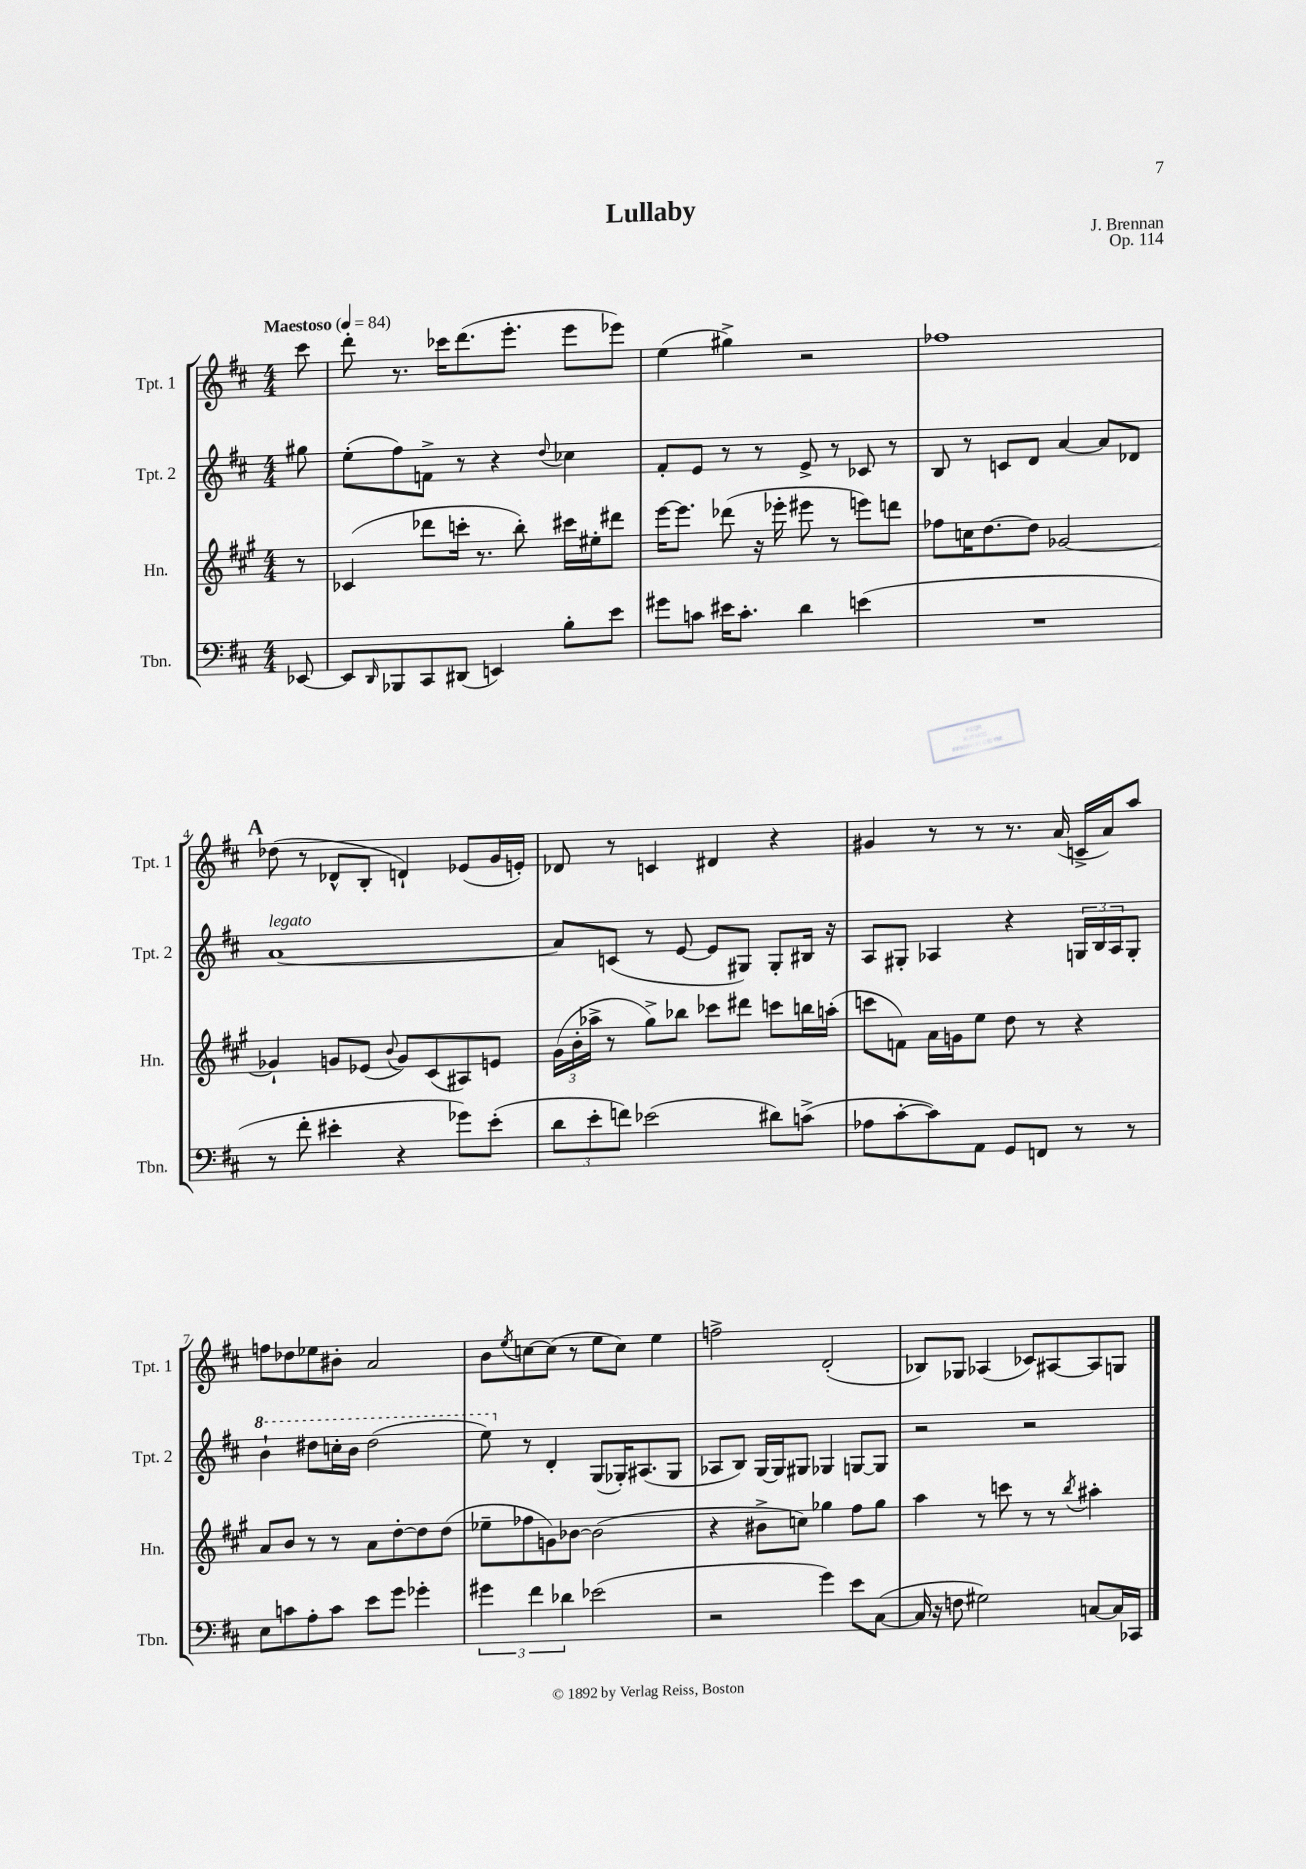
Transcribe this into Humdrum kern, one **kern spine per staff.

**kern	**kern	**kern	**kern
*staff4	*staff3	*staff2	*staff1
*clefF4	*clefG2	*clefG2	*clefG2
*k[f#c#]	*k[f#c#g#]	*k[f#c#]	*k[f#c#]
*M4/4	*M4/4	*M4/4	*M4/4
*MM84	*MM84	*MM84	*MM84
[8EE-	8r	8gg#	8ccc#
=	=	=	=
8EE-]	(4c-	(8ee'	8ddd'
16qqDD	.	.	.
8BBB-	.	8ff#)	8.r
8CC#	8ddd-	8f^	.
.	.	.	16ccc-
(8DD#	16ccc'	8r	(8.ddd
.	8.r	.	.
4EE)	.	4r	.
.	.	.	8.eee'
.	8bb')	.	.
.	.	8qqdd	.
8B'	16ccc#	4cc-	8eee
.	16ee#'	.	.
8e	8ddd#	.	8eee-)
=	=	=	=
8g#	[16eee	8f#'	(4ee
.	8.eee]	.	.
8c	.	8e	.
16e#	(8ddd-	8r	4gg#^)
8.c'	.	.	.
.	16r	8r	.
.	16eee-'	.	.
4d	8eee#	8e^	2r
.	8r	8r	.
(4e	8eee)	8c-	.
.	8ddd	8r	.
=	=	=	=
1r	8ff-	8B	1ff-
.	16cc	8r	.
.	[8.dd	.	.
.	.	8c	.
.	8dd]	8d	.
.	[2g-	[4a	.
.	.	8a]	.
.	.	8d-	.
=	=	=	=
8r	4g-`]	[1a	(8dd-
8f#'	.	.	8r
4e#'	8g	.	8d-^^
.	(8e-	.	8B'
.	8qqb	.	.
4r	8g)	.	4d`)
.	(8c#	.	.
8g-)	8A#)	.	(8e-
(8e#'	8e	.	16g
.	.	.	16e')
=	=	=	=
12d	(24g#	8a]	8d-
.	24b'	.	.
12e'	24aa-^	.	.
.	8r	(8c	8r
12f)	.	.	.
(2e-	8gg#^)	8r	4c
.	8bb-	[8e	.
.	8ccc-	8e]	4d#
.	8ddd#	8G#)	.
8d#)	8ccc	8G#'	4r
(8c^	16bb	16B#	.
.	(16aa'	16r	.
=	=	=	=
8A-	8ccc	8A	4g#
[8c#'	8f)	8G#'	.
8c#])	16a	4A-	8r
.	16g	.	.
8AA	8ee	.	8r
8GG	8dd	4r	8.r
8FF	8r	.	.
.	.	.	(16a
8r	4r	24G	16c^
.	.	24B	.
.	.	.	16a)
.	.	24A-	.
8r	.	8G'	8aa
=	=	=	=
8E	8a	4bb`	8ff
8c	8b	.	8dd-
8A'	8r	8ddd#	8ee-
8c	8r	16ccc'	8b#'
.	.	16bb	.
8e	8a	(2ddd#	2a
8g	[8dd'	.	.
4g-'	8dd]	.	.
.	(8dd	.	.
=	=	=	=
6g#	8ee-~	8eee)	8b
.	.	.	8qee
.	8ff-	8r	[8cc
6f#	.	.	.
.	8g)	4d'	(8cc]
6d-	.	.	.
.	[8b-	.	8r
(2e-	(2b-]	(8G	8ee
.	.	16G-')	8cc)
.	.	(8.A#	.
.	.	.	4ee
.	.	8G-	.
=	=	=	=
2r	4r	8A-	2ff^
.	.	8B)	.
.	8b#^	[16G	.
.	.	16G]	.
.	8cc)	8G#	.
4g)	4gg-	4G-	(2d'
8e	8ff#	[8G	.
([8C#	8gg-	8G]	.
=	=	=	=
16C#]	4aa	2r	8B-)
16r	.	.	.
8F	.	.	8G-
2G#)	8r	.	(4A-
.	8ccc	.	.
.	8r	2r	8c-)
.	8r	.	[8A#
.	8qbb	.	.
[8C	4aa#'	.	8A#]
16C]	.	.	8G
16CC-	.	.	.
==	==	==	==
*-	*-	*-	*-
